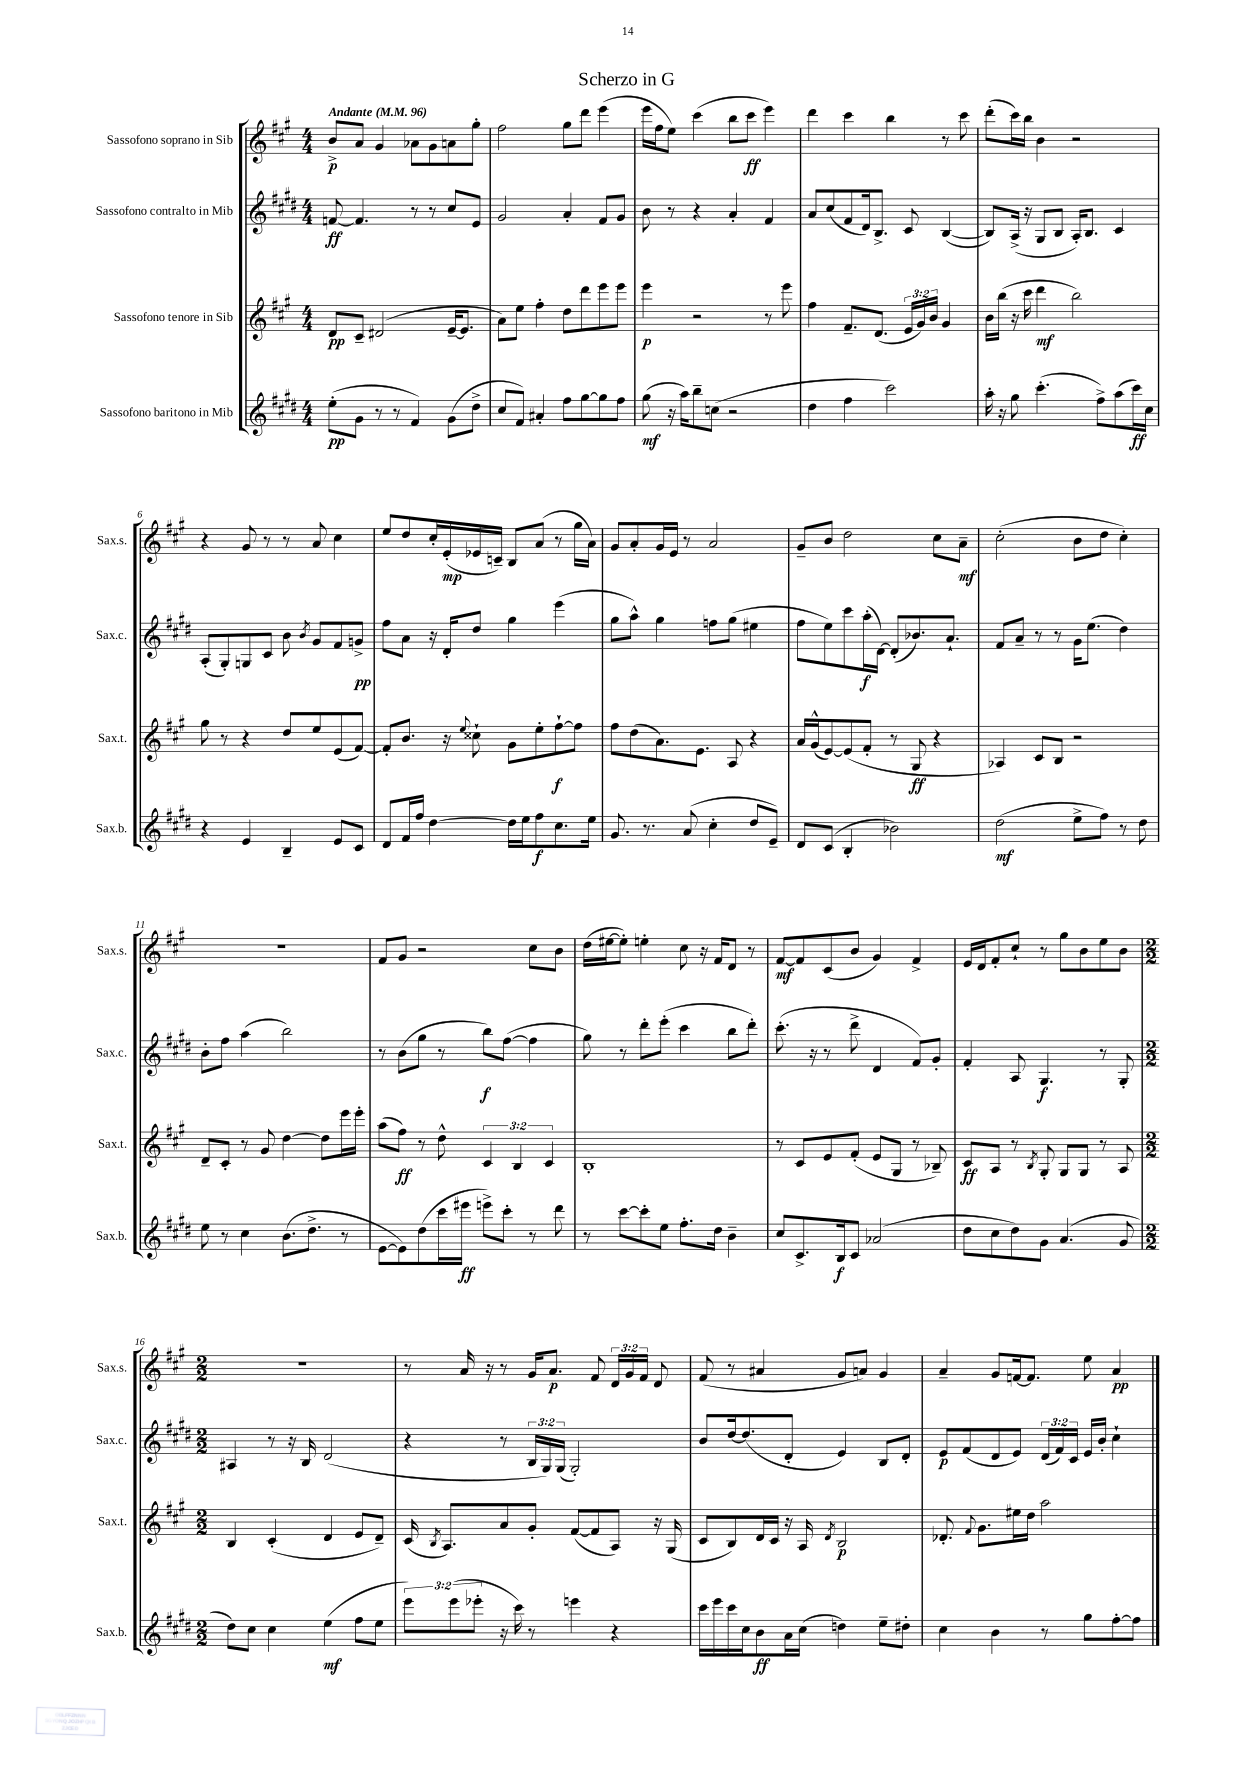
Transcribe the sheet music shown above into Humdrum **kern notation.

**kern	**kern	**kern	**kern
*staff4	*staff3	*staff2	*staff1
*clefG2	*clefG2	*clefG2	*clefG2
*k[f#c#g#d#]	*k[f#c#g#]	*k[f#c#g#d#]	*k[f#c#g#]
*M4/4	*M4/4	*M4/4	*M4/4
*MM96	*MM96	*MM96	*MM96
(8ee'	8d	[8f	8b^
8g#	8c#~	4.f]	8a
8r	(2d#	.	4g#
8r	.	.	.
4f#)	.	8r	8a-
.	.	8r	8g#
(8g#	[16e~	8cc#	8a
.	8.e]	.	.
8dd#^	.	8e	8gg#'
=	=	=	=
8cc#	8a)	2g#	2ff#
8f#)	8ee	.	.
4a#'	4ff#'	.	.
8ff#	8dd	4a'	8gg#
[8gg#	8ddd	.	8ddd
8gg#]	8eee	8f#	(4eee
8ff#	8eee	8g#	.
=	=	=	=
(8gg#	4eee	8b	16eee
.	.	.	16ff#
16r	.	8r	8ee)
16aa)	.	.	.
8bb~	2r	4r	(4ccc#
(8cc	.	.	.
2r	.	4a'	8bb
.	.	.	8ccc#
.	8r	4f#	4eee)
.	8eee	.	.
=	=	=	=
4dd#	4ff#	8a	4ddd
.	.	(8cc#	.
4ff#	8.f#~	8f#	4ccc#
.	.	16d#)	.
.	(8.d	8.B^	.
2ccc#)	.	.	4bb
.	24e	8c#	.
.	24g#)	.	.
.	24b	.	.
.	4g#	([4B	8r
.	.	.	8ccc#
=	=	=	=
16aa'	16b	8B])	(8ddd'
16r	(16bb	.	.
8gg#	16r	(16A^	16ccc#)
.	16ccc#	16r	16bb
(4.ccc#'	4ddd	8G#	4b
.	.	8B	.
.	2bb)	16A')	2r
.	.	8.B	.
8ff#^)	.	.	.
(8aa	.	4c#	.
16ccc#)	.	.	.
16cc#	.	.	.
=	=	=	=
4r	8gg#	(8A'	4r
.	8r	8G#')	.
4e	4r	8G	8g#
.	.	8c#	8r
4B~	8dd	8b	8r
.	.	8qb	.
.	8ee	8g#	8a
8e	(8e	8f#	4cc#
8c#	[8f#)	8g^	.
=	=	=	=
8d#	8f#']	8ff#	8ee
16f#	8.b	8a	8dd
16ff#	.	.	.
[4dd#	.	16r	16cc#'
.	16r	16d#'	(16e'
.	8qqee	.	.
.	8cc##`	8dd#	16e-
.	.	.	16c~)
16dd#]	8g#	4gg#	8B
16ee	.	.	.
8ff#	8ee'	.	(8a
8.cc#	[8ff#`	(4eee	8r
.	8ff#]	.	16gg#
16ee	.	.	16a)
=	=	=	=
8.g#	8ff#	8gg#	8g#
.	(8dd	8aa^^)	8a'
8.r	.	.	.
.	8.a)	4gg#	16g#
.	.	.	16e
(8a	.	.	8r
.	8.e	.	.
4cc#'	.	8ff	2a
.	8A	(8gg#	.
8dd#	4r	4ee#	.
8e~)	.	.	.
=	=	=	=
8d#	16a	8ff#	8g#~
.	(16g#^^	.	.
(8c#	[8e)	8ee)	8b
4B'	(8e]	8ccc#	2dd
.	8f#'	(16aa'	.
.	.	[16d#)	.
2b-)	8r	(8d#']	.
.	8G#	8.b-)	.
.	4r	.	8cc#
.	.	8.a`	.
.	.	.	8a~
=	=	=	=
(2dd#	4A-)	8f#	(2cc#'
.	.	8a~	.
.	8c#	8r	.
.	8B	8r	.
8ee^	2r	16g#	8b
.	.	(8.ee	.
8ff#)	.	.	8dd
8r	.	4dd#)	4cc#')
8dd#	.	.	.
=	=	=	=
8ee	8d~	8b'	1r
8r	8c#'	8ff#	.
4cc#	8r	(4aa	.
.	8g#	.	.
(8.b	[4dd	2bb)	.
8.dd#^	.	.	.
.	8dd]	.	.
8r	16eee	.	.
.	16eee'	.	.
=	=	=	=
[8e	(8aa	8r	8f#
8e])	8ff#)	(8b	8g#
(8dd#	8r	8gg#	2r
16ccc#	8dd^^	8r	.
16eee#	.	.	.
8eee^)	6c#	8bb)	.
8ccc#'	.	([8ff#	.
.	6B	.	.
8r	.	4ff#]	8cc#
.	6c#	.	.
8ddd#	.	.	8b
=	=	=	=
8r	1B'	8gg#)	(16dd
.	.	.	[16ee#
[8ccc#	.	8r	8ee#'])
8ccc#']	.	8ddd#'	4ee'
8ee	.	(8eee'	.
8.ff#'	.	4ccc#	8cc#
.	.	.	16r
16dd#	.	.	16f#
4b~	.	8bb	8d
.	.	8ddd#')	8r
=	=	=	=
8cc#	8r	(8.ccc#'	[8f#
8.c#^	8c#	.	8f#]
.	.	16r	.
.	8e	8r	(8c#
16B	.	.	.
8c#	(8f#'	8ddd#^	8b
(2a-	8e	4d#	4g#)
.	8G#	.	.
.	8r	8f#)	4f#^
.	8B-~)	8g#'	.
=	=	=	=
8dd#	8c#	4f#'	16e
.	.	.	16d
8cc#	8A	.	8f#'
8dd#)	8r	8A	8cc#`
.	8qB	.	.
8g#	8G#'	4.G#	8r
(4.a	8G#	.	8gg#
.	8G#	.	8b
.	8r	8r	8ee
8g#	8A	8G#'	8b
=	=	=	=
*M2/2	*M2/2	*M2/2	*M2/2
8dd#)	4B	4A#	1r
8cc#	.	.	.
4cc#	(4c#'	8r	.
.	.	16r	.
.	.	16B	.
(4ee	4d	(2d#	.
8ff#	8e	.	.
8ee	8d~)	.	.
=	=	=	=
12eee)	(16c#	4r	8r
.	8qB	.	.
.	8.A)	.	.
(12eee	.	.	.
.	.	.	16a
12eee-'	.	.	.
.	.	.	16r
16r	8a	8r	8r
16ccc#)	.	.	.
8r	8g#'	24B	16g#
.	.	24G#)	.
.	.	.	8.a
.	.	(24G#	.
4eee	([8f#	2G#')	.
.	8f#]	.	8f#
4r	8A)	.	24d
.	.	.	24g#
.	.	.	24f#
.	16r	.	8d
.	(16G#	.	.
=	=	=	=
16ccc#	8c#	8b	(8f#
16eee	.	.	.
16ccc#	8B)	[16dd#	8r
16cc#	.	(8.dd#]	.
8b	16d	.	4a#
.	16c#	.	.
16a	16r	8d#'	.
(16cc#	16A	.	.
.	8qd	.	.
4dd)	2B	4e)	8g#
.	.	.	8a)
8ee~	.	8B	4g#
8dd#'	.	8d#'	.
=	=	=	=
4cc#	8.d-'	8e	4a~
.	.	(8f#	.
.	8qqf#	.	.
.	8.g#	.	.
4b	.	8d#	8g#
.	16ee#	8e)	[16f
.	16dd	.	8.f]
8r	2aa	(24d#	.
.	.	24f#)	.
.	.	24c#	.
8gg#	.	16e	8ee
.	.	16b'	.
[8ff#'	.	4cc#`	4a
8ff#]	.	.	.
==	==	==	==
*-	*-	*-	*-
